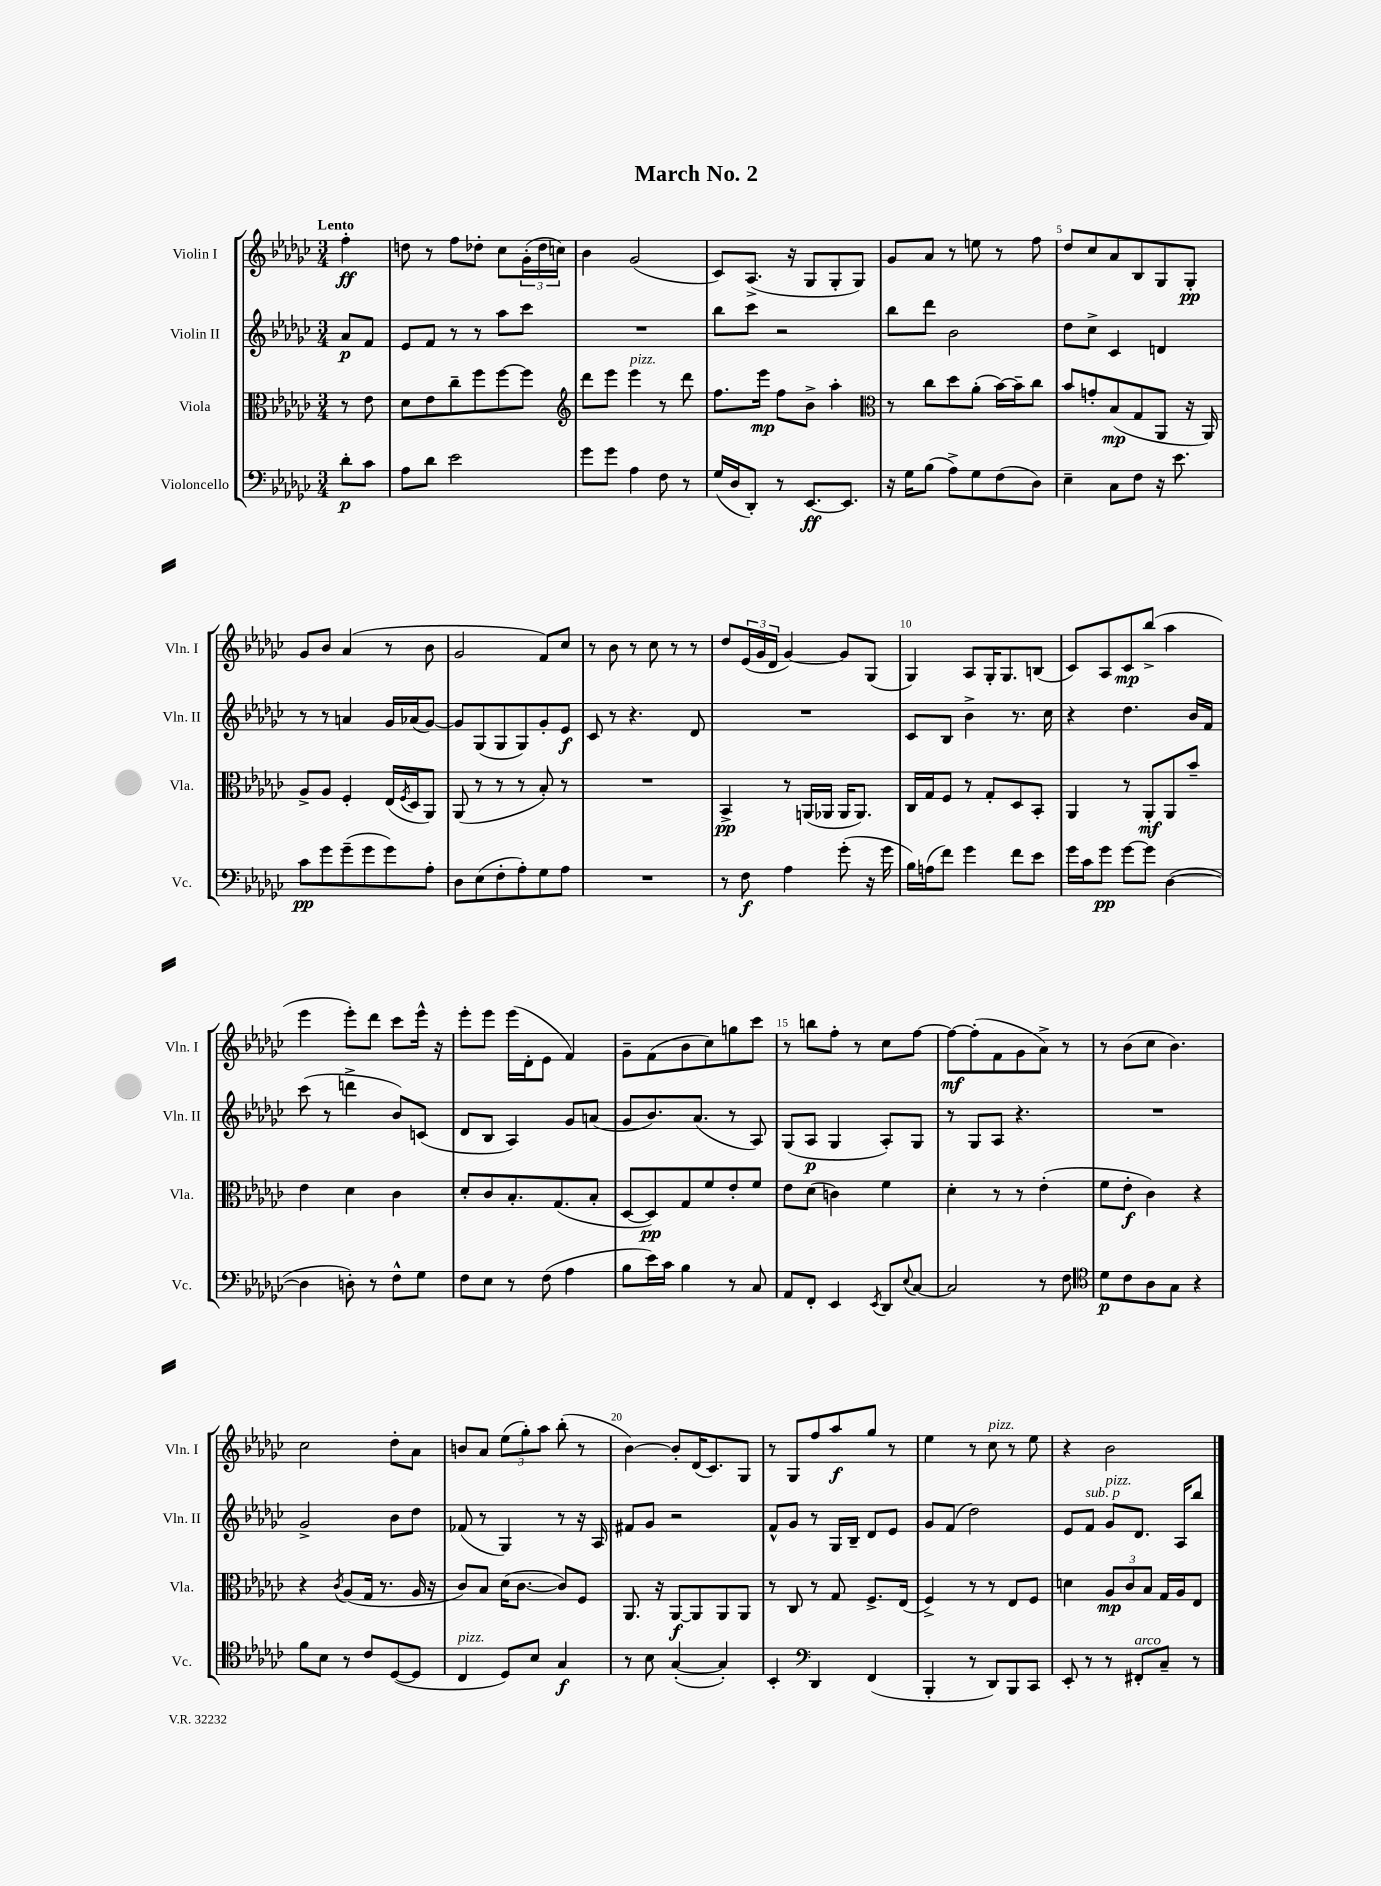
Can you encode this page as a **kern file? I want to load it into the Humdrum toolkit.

**kern	**kern	**kern	**kern
*staff4	*staff3	*staff2	*staff1
*clefF4	*clefC3	*clefG2	*clefG2
*k[b-e-a-d-g-c-]	*k[b-e-a-d-g-c-]	*k[b-e-a-d-g-c-]	*k[b-e-a-d-g-c-]
*M3/4	*M3/4	*M3/4	*M3/4
8d-'	8r	8a-	4ff'
8c-	8e-	8f	.
=	=	=	=
8A-	8d-	8e-	8dd
8d-	8e-	8f	8r
2e-	8cc-~	8r	8ff
.	8ff	8r	8dd-'
.	[8ff	8aa-	8cc-
.	8ff]	8ccc-	(24g-'
.	.	.	24dd-
.	.	.	24cc)
=	=	=	=
*	*clefG2	*	*
8g-	8ddd-	2.r	4b-
8g-	8eee-	.	.
4A-	4eee-	.	(2g-
8F	8r	.	.
8r	8ddd-	.	.
=	=	=	=
(16G-	8.ff	8bb-	8c-)
16D-	.	.	.
8DD-')	.	8ccc-	(8.A-^
.	16eee-	.	.
8r	8ff	2r	.
.	.	.	16r
[8.EE-	8b-^	.	8G-
.	4aa-'	.	8G-'
8.EE-]	.	.	.
.	.	.	8G-)
=	=	=	=
*	*clefC3	*	*
16r	8r	8bb-	8g-
16G-	.	.	.
(8B-	8cc-	8ddd-	8a-
8A-^)	8dd-	2b-	8r
8G-	(8a-'	.	8ee
(8F	[16b-)	.	8r
.	16b-~]	.	.
8D-)	8cc-	.	8ff
=	=	=	=
4E-~	8b-	8dd-	8dd-
.	8g'	8cc-^	8cc-
8C-	(8B-	4c-	8a-
8F	8G-	.	8B-
16r	8AA-	4d	8G-
8.e-	.	.	.
.	16r	.	8G-'
.	16AA-)	.	.
=	=	=	=
8c-	8A-^	8r	8g-
8g-	8A-	8r	8b-
(8g-~	4F'	4a	(4a-
8g-	.	.	.
8g-)	(16E-	16g-	8r
.	8qF	.	.
.	16D-	(16a-	.
8A-'	8AA-)	[8g-)	8b-
=	=	=	=
8D-	(8AA-	8g-]	2g-
(8E-	8r	(8G-	.
8F'	8r	8G-	.
8A-')	8r	8G-)	.
8G-	8B-')	8g-'	8f)
8A-	8r	8e-	8cc-
=	=	=	=
2.r	2.r	8c-	8r
.	.	8r	8b-
.	.	4.r	8r
.	.	.	8cc-
.	.	.	8r
.	.	8d-	8r
=	=	=	=
8r	4BB-^	2.r	8dd-
8F	.	.	(24e-
.	.	.	24g-
.	.	.	24d-
4A-	8r	.	[4g-)
.	(16AA	.	.
.	16AA-	.	.
(8g-'	16AA-	.	8g-]
.	8.AA-)	.	.
16r	.	.	(8G-
16g-	.	.	.
=	=	=	=
16B-)	16C-	8c-	4G-)
(16A	16G-	.	.
8f)	8F	8B-	.
4g-	8r	4b-^	8A-
.	8G-'	.	16G-'
.	.	.	8.G-
8f	8D-	8.r	.
8e-	8BB-'	.	(8B
.	.	16cc-	.
=	=	=	=
16g-	4AA-	4r	8c-)
16c-	.	.	.
8g-	.	.	8A-
[8g-	8r	4.dd-	8c-
8g-]	8AA-'	.	(8bb-^
([4D-	8AA-	.	4aa-
.	8b-~	16b-	.
.	.	16f	.
=	=	=	=
4D-]	4e-	(8ccc-	4eee-
.	.	8r	.
8D')	4d-	4ddd^	8eee-')
8r	.	.	8ddd-
8F^^	4c-	8b-)	8ccc-
8G-	.	(8c	16eee-^^
.	.	.	16r
=	=	=	=
8F	8d-'	8d-	8eee-'
8E-	8c-	8B-	8eee-
8r	8.B-'	4A-)	(16eee-
.	.	.	16d-'
(8F	.	.	8e-
.	(8.G-	.	.
4A-	.	8g-	4f)
.	8B-'	(8a	.
=	=	=	=
8B-	[8D-	8g-	8g-~
16e-)	8D-])	8.b-)	(8f
16c-	.	.	.
4B-	8G-	.	8b-
.	.	(8.a-	.
.	8f	.	8cc-)
8r	8e-'	8r	8gg
8C-	8f	8A-)	8ccc-
=	=	=	=
8AA-	8e-	(8G-	8r
8FF'	(8d-	8A-	8bb
4EE-	4c)	4G-	8ff'
.	.	.	8r
8qEE-	.	.	.
8DD-	4f	8A-')	8cc-
8qqE-	.	.	.
[8C-	.	8G-	[8ff
=	=	=	=
2C-]	4d-'	8r	8ff_
.	.	8G-	(8ff']
.	8r	8A-	8f
.	8r	4.r	8g-
8r	(4e-'	.	8a-^)
8F	.	.	8r
=	=	=	=
*clefC4	*	*	*
8d-	8f	2.r	8r
8c-	8e-'	.	(8b-
8A-	4c-)	.	8cc-
8G-	.	.	4.b-)
4r	4r	.	.
=	=	=	=
8f	4r	2g-^	2cc-
8B-	.	.	.
.	8qc-	.	.
8r	(8A-	.	.
8c-	16G-	.	.
.	8.r	.	.
([8D-	.	8b-	8dd-'
8D-]	16A-	8dd-	8a-
.	16r	.	.
=	=	=	=
4C-	8c-)	(8f-	8b
.	8B-	8r	8a-
8D-)	(16d-	4G-)	(12ee-
.	[8.c-	.	.
.	.	.	12gg-')
8B-	.	.	.
.	.	.	12aa-
4G-	8c-])	8r	(8bb-'
.	8F	16r	8r
.	.	16A-	.
=	=	=	=
8r	8.AA-	8f#	[4b-)
8B-	.	8g-	.
.	16r	.	.
([4G-'	[8AA-	2r	8b-']
.	8AA-]	.	(16d-
.	.	.	8.c-)
4G-'])	8AA-	.	.
.	8AA-	.	8G-
=	=	=	=
4BB-'	8r	8f^^	8r
.	8C-	8g-	8G-
*clefF4	*	*	*
4DD-	8r	8r	8ff
.	8G-	16G-	8aa-
.	.	16B-~	.
(4FF	8.F^	8d-	8gg-
.	.	8e-	8r
.	(16E-	.	.
=	=	=	=
4BBB-'	4F^)	8g-	4ee-
.	.	(8f	.
8r	8r	2dd-)	8r
8DD-)	8r	.	8cc-
8BBB-	8E-	.	8r
8CC-	8F	.	8ee-
=	=	=	=
8EE-'	4d	8e-	4r
8r	.	8f	.
8r	12A-	8g-	2b-
.	12c-	.	.
8FF#'	.	8.d-	.
.	12B-	.	.
8C-~	16G-	.	.
.	16A-	16A-	.
8r	8E-	8bb-	.
==	==	==	==
*-	*-	*-	*-
